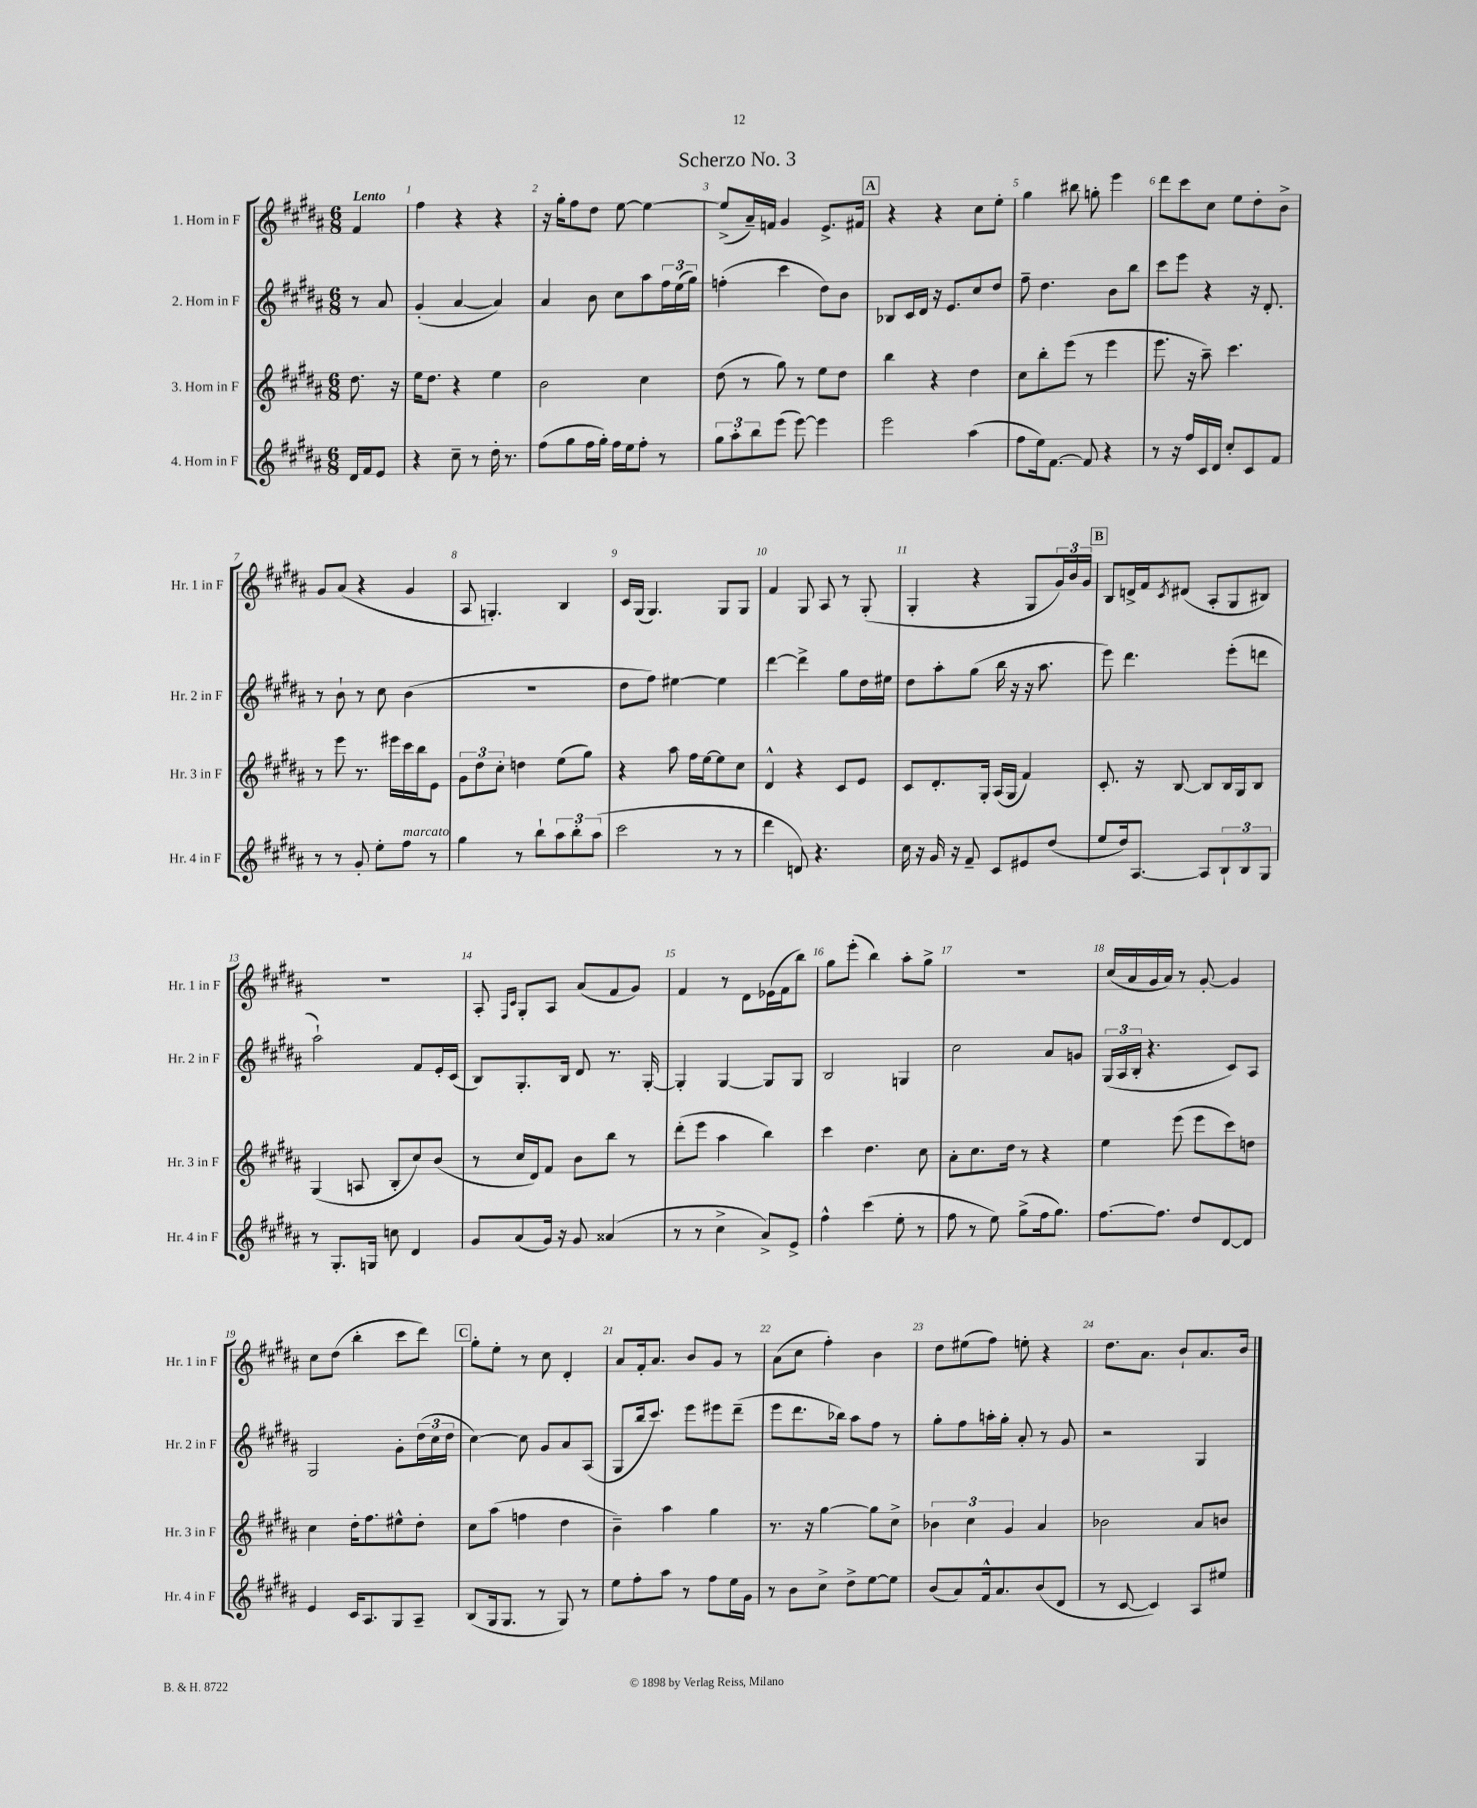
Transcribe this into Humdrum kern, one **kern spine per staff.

**kern	**kern	**kern	**kern
*part4	*part3	*part2	*part1
*staff4	*staff3	*staff2	*staff1
*I"4. Horn in F	*I"3. Horn in F	*I"2. Horn in F	*I"1. Horn in F
*I'Hr. 4 in F	*I'Hr. 3 in F	*I'Hr. 2 in F	*I'Hr. 1 in F
*clefG2	*clefG2	*clefG2	*clefG2
*k[f#c#g#d#a#]	*k[f#c#g#d#a#]	*k[f#c#g#d#a#]	*k[f#c#g#d#a#]
*M6/8	*M6/8	*M6/8	*M6/8
=	=	=	=
!	!	!	!LO:TX:a:B:t=Lento
16d#/LL	8.dd#\	8r	4f#/
16f#/J	.	.	.
8e/J	.	8a#/	.
.	16r	.	.
=1	=1	=1	=1
4r	16ee\KL	(4g#'/	4ff#\
.	8.dd#\J	.	.
8cc#~\	4r	[4a#/	4r
8r	.	.	.
16dd#'\	4ee\	4a#/])	4r
8.r	.	.	.
=2	=2	=2	=2
(8ff#\L	2b\	4a#/	16r
.	.	.	16gg#'\KL
8gg#\	.	.	8ff#\
16ff#\L	.	8b\	8dd#\J
16gg#'\JJ)	.	.	.
16ff#\LL	.	8cc#\L	[8ee\
16ee\J	.	.	.
8ff#'\J	4cc#\	8aa#\	4ee\_
8r	.	24ff#\L	.
.	.	(24ee\	.
.	.	24gg#\JJ)	.
=3	=3	=3	=3
12gg#\L	(8dd#\	(4ffn'\	(8ee^/L]
12aa#'\	.	.	.
.	8r	.	16a#~/L)
12bb\	.	.	.
.	.	.	16fn/JJ
(8eee\J	8gg#\)	4ccc#\	4g#/
[8eee\)	8r	.	.
4eee\]	8ee\L	8dd#\L)	8.e^/L
.	8dd#\J	8b\J	.
.	.	.	16f#X/Jk
!!LO:REH:place=s1:t=A
=4	=4	=4	=4
2eee\	4bb\	8B-X/L	4r
.	.	16c#/L	.
.	.	16d#/JJ	.
.	4r	16r	4r
.	.	8.e/L	.
(4aa#\	4dd#\	8cc#/	8cc#\L
.	.	8dd#/J	8ee'\J
=5	=5	=5	=5
8ff#\L	8cc#\L	8ff#~\	4gg#\
16ee\k)	8bb'\	4.dd#\	.
[8.f#\J	.	.	.
.	(8eee\J	.	8bb#X\
8f#/]	8r	.	8ggn'\
4r	4eee\	8b\L	4eee\
.	.	8bb\J	.
=6	=6	=6	=6
8r	8.eee\	8ccc#\L	8ddd#\L
16r	.	8eee\J	8ccc#\
16ff#/LL	16r	.	.
16c#/	8aa#~\)	4r	8cc#\J
16d#/JJ	.	.	.
8cc#'/L	4.ccc#\	.	8ee\L
8c#/	.	16r	8dd#'\
.	.	8.d#'/	.
8f#/J	.	.	8b^\J
!!LO:LB:g=z
=7	=7	=7	=7
8r	8r	8r	8g#/L
8r	8eee\	8b`\	(8a#/J
8g#'/	8.r	8r	4r
8ee'\L	.	8cc#\	.
.	16eee#X\LL	.	.
!LO:TX:a:i:t=marcato	!	!	!
8ff#\J	16ccc#\	(4b\	4g#/
.	16bb\J	.	.
8r	8e\J	.	.
=8	=8	=8	=8
4gg#\	12g#\L	2.r	8A#/
.	12dd#\	.	.
.	.	.	4.Gn'/)
.	12cc#'\J	.	.
8r	4ddn\	.	.
8bb`\L	.	.	.
12aa#\	(8ee\L	.	4B/
12bb'\	.	.	.
.	8gg#\J)	.	.
(12aa#\J	.	.	.
=9	=9	=9	=9
2ccc#\	4r	8dd#\L	16c#/LL
.	.	.	(16G#/JJ
.	.	8ff#\J)	4.G#/)
.	8aa#\	[4ee#X\	.
.	16ff#\LL	.	.
.	[16ee\J	.	.
8r	8ee\]	4ee#\]	8G#/L
8r	8cc#\J	.	8G#/J
=10	=10	=10	=10
4ddd#\	4d#^^/	[4ddd#\	4f#/
8dn/)	4r	4ddd#^\]	8G#/
4.r	.	.	8A#/
.	8c#/L	8gg#\L	8r
.	8e/J	16dd#\L	(8G#'/
.	.	16ee#X\JJ	.
=11	=11	=11	=11
16cc#\	8c#/L	8dd#\L	4G#'/
16r	.	.	.
16g#/	8.d#'/	8aa#'\	.
16r	.	.	.
8f#~/	.	(8gg#\J	4r
.	16G#'/Jk	.	.
8c#/L	(16A#/LL	16bb\	.
.	16G#/JJ	16r	.
8e#X/	4f#/)	16r	8G#/L
.	.	8.aa#\	.
(8dd#/J	.	.	24g#/L)
.	.	.	24b/
.	.	.	24g#/JJ
!!LO:REH:place=s1:t=B
=12	=12	=12	=12
8ee/L	8.c#'/	8eee\)	8B/L
16dd#/k)	.	4.ddd#\	16dn^/L
[8.A#/J	16r	.	16f#/J
.	.	.	8qc#/
.	[8B/	.	(8d#X/J
8A#/L]	8B/L]	.	8A#'/L
12B`/	16B/L	(8eee'\L	8G#/
.	16G#/J	.	.
12B/	.	.	.
.	8B/J	8dddn\J	8B#X/J)
12G#/J	.	.	.
!!LO:LB:g=z
=13	=13	=13	=13
8r	(4G#/	2aa#`\)	2.r
8.G#'/L	.	.	.
.	8An/	.	.
16Gn/Jk	.	.	.
8ccn\	8B'/L	.	.
4d#/	8cc#/)	8f#/L	.
.	(8b/J	16e'/L	.
.	.	(16c#/JJ	.
=14	=14	=14	=14
8g#/L	8r	8B/L)	8A#'/
.	.	.	16qqF#/LL
.	.	.	16qqc#/JJ
(8a#/	16cc#/LL	8.G#'/	8G#'/L
.	16d#/J)	.	.
16g#/Jk)	8f#/J	.	8A#/J
16r	.	16B/Jk	.
8g#/	8b\L	8d#/	(8a#/L
(4a##X/	8bb\J	8.r	8f#/
.	8r	.	8g#/J)
.	.	[16G#'/	.
=15	=15	=15	=15
8r	(8ddd#'\L	4G#'/]	4f#/
8r	8eee\J	.	.
4cc#^\	4aa#\	[4G#/	8r
.	.	.	8d#\L
8a#^/L)	4bb\)	8G#/L]	(16e-X\L
.	.	.	16f#\J
8e^/J	.	8G#/J	8bb\J)
=16	=16	=16	=16
4ff#^^\	4ccc#\	2B/	8gg#\L
.	.	.	(8eee'\J
(4ccc#\	4.dd#\	.	4bb\)
8ee'\	.	4Gn/	8aa#'\L
8r	8cc#\	.	8gg#^\J
=17	=17	=17	=17
8ff#\	8a#'\L	2cc#\	2.r
8r	8.cc#\	.	.
8ee\)	.	.	.
.	16dd#\Jk	.	.
(8gg#^\L	8r	.	.
16ff#\k	4r	8a#/L	.
8.gg#\J)	.	.	.
.	.	8gn/J	.
=18	=18	=18	=18
[8.ff#\L	4ee\	(24G#/LL	(16cc#/LL
.	.	24A#/	.
.	.	.	16a#/
.	.	24B'/JJ	.
.	.	4.r	16g#/
8.ff#\J]	.	.	16a#/JJ)
.	(8eee\	.	8r
8dd#/L	8eee\L	.	[8g#'/
[8d#/	8ccc#\)	8c#/L)	4g#/]
8d#/J]	8ddn\J	8A#/J	.
!!LO:LB:g=z
=19	=19	=19	=19
4e/	4cc#\	2G#/	8cc#\L
.	.	.	(8dd#\J
16c#/KL	16dd#'\KL	.	4bb'\
8.A#/	8.ff#\	.	.
8G#/	8ee#X^^\	8g#'\L	8ccc#\L
8A#~/J	8dd#'\J	(24dd#\L	8ddd#\J)
.	.	24cc#\	.
.	.	24dd#\JJ	.
!!LO:REH:place=s1:t=C
=20	=20	=20	=20
(8B/L	8cc#\L	[4cc#\)	8gg#'\L
16G#/k	(8aa#\J	.	8ee'\J
8.G#/J	.	.	.
.	4ffn\	8cc#\]	8r
8r	.	8g#/L	8cc#\
8G#/)	4dd#\	8a#/	4d#'/
8r	.	(8A#/J	.
=21	=21	=21	=21
8ee\L	4b~\)	8G#/L	8a#/L
8ff#'\	.	16bb/k	16f#'/k
.	.	8.ccc#/J)	8.a#/J
8aa#\J	4aa#\	.	.
8r	.	8eee\L	8b/L
8ff#\L	4gg#\	8eee#X\	8g#/J
16ee\L	.	(8ddd#~\J	8r
16g#\JJ	.	.	.
=22	=22	=22	=22
8r	8.r	8eee\L	(8a#\L
8b\L	.	8.ddd#\	8cc#\J
.	16r	.	.
8cc#^\J	[4gg#\	.	4ff#'\)
.	.	16bb-X\Jk)	.
8dd#^\L	.	8aa#\L	.
[8ee\	8gg#\L]	8ff#\J	4b\
8ee\J]	8cc#^\J	8r	.
=23	=23	=23	=23
(8b/L	6b-X\	8gg#'\L	8dd#\L
8a#/)	.	8ff#\	(8ee#X\
.	6cc#\	.	.
16f#^^/k	.	16aan'\L	8ff#\J)
8.a#/	.	16gg#'\JJ	.
.	6g#/	.	.
.	.	8a#'/	8een'\
(8b/	4a#/	8r	4r
8d#/J	.	8g#/	.
=24	=24	=24	=24
8r	2b-X\	2r	8.dd#\L
[8c#/	.	.	.
.	.	.	8.a#\J
4c#/])	.	.	.
.	.	.	8b`/L
8A#/L	8a#/L	4G#/	8.a#/
8ee#X/J	8bn/J	.	.
.	.	.	16b/Jk
==	==	==	==
*-	*-	*-	*-
